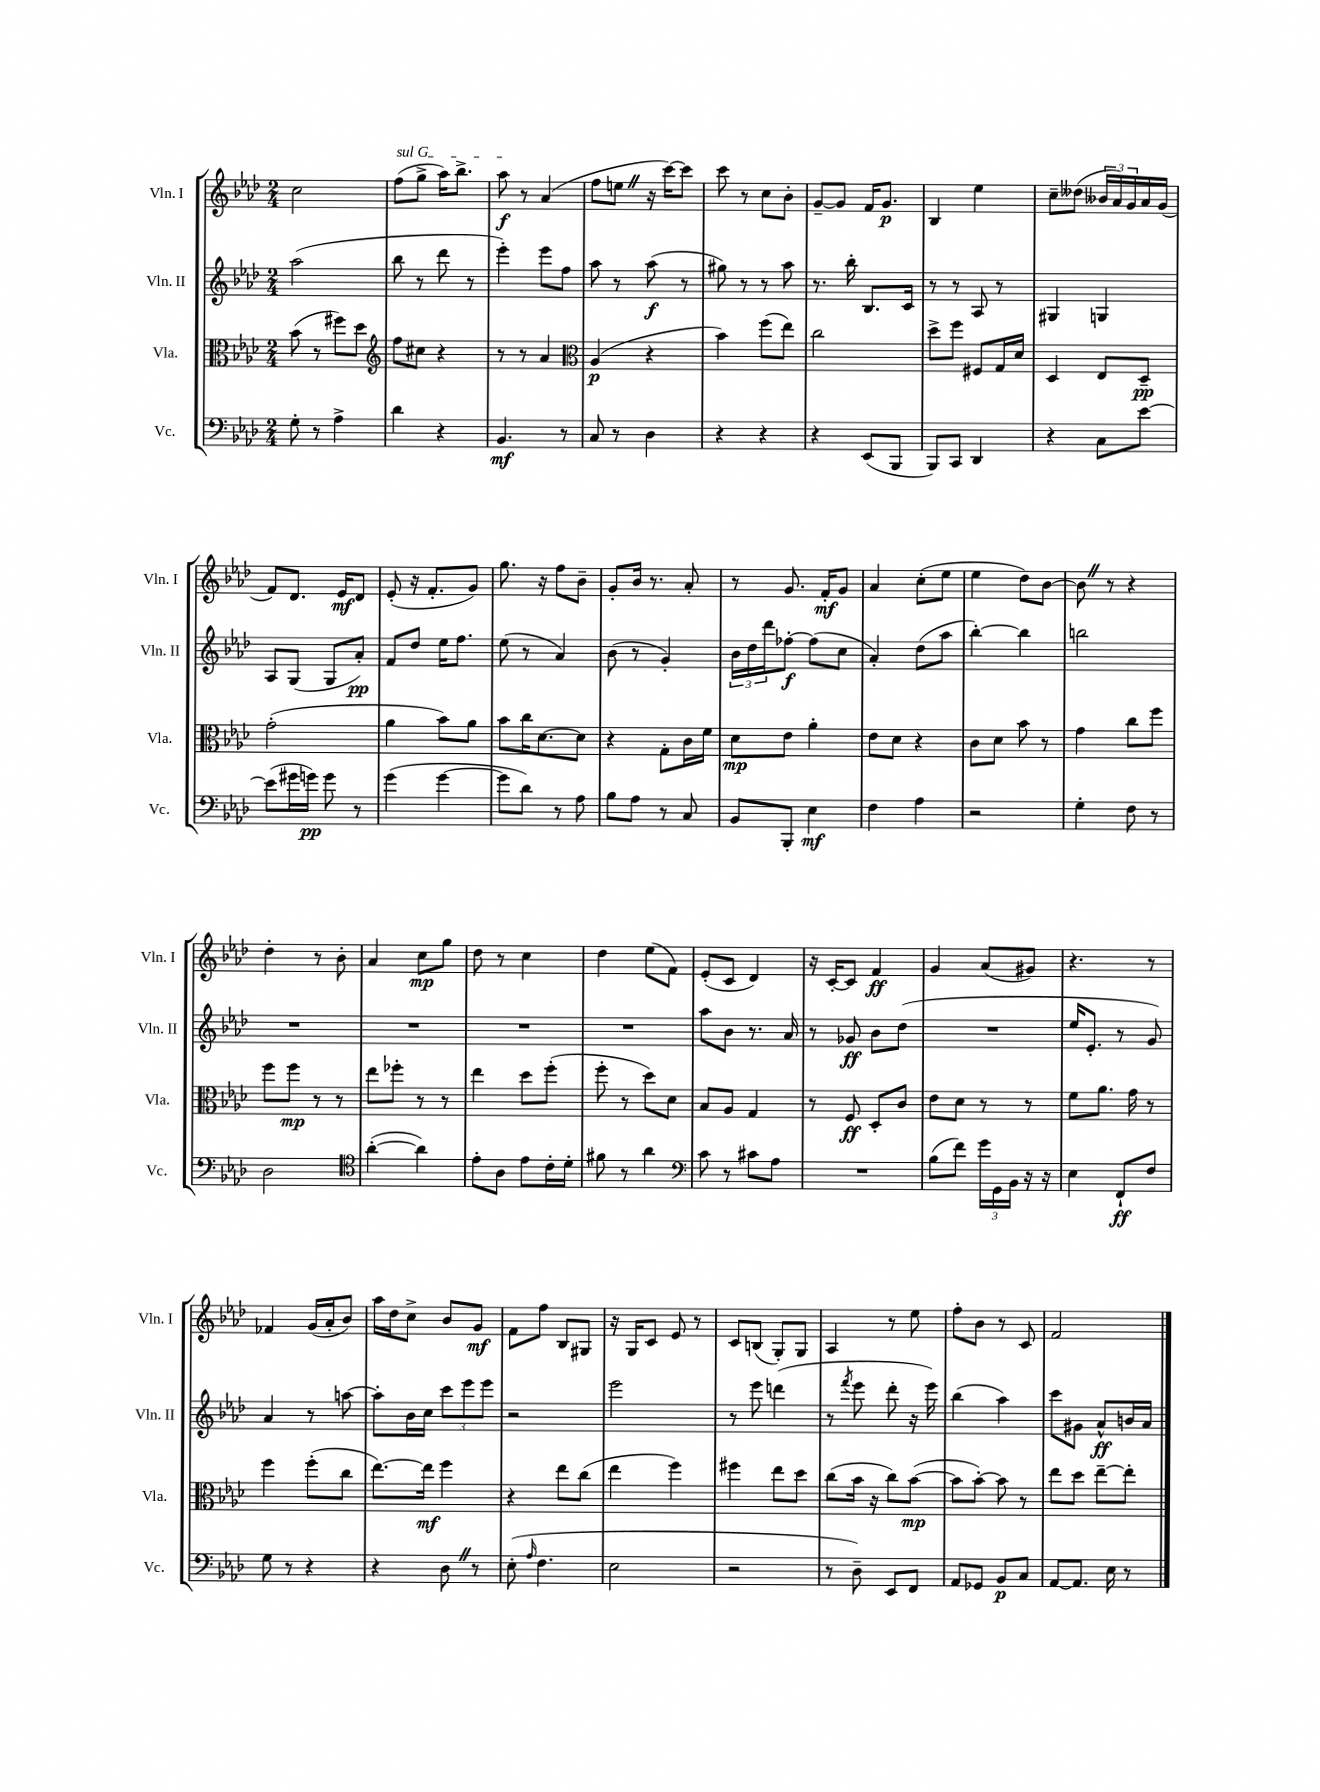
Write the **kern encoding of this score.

**kern	**kern	**kern	**kern
*staff4	*staff3	*staff2	*staff1
*clefF4	*clefC3	*clefG2	*clefG2
*k[b-e-a-d-]	*k[b-e-a-d-]	*k[b-e-a-d-]	*k[b-e-a-d-]
*M2/4	*M2/4	*M2/4	*M2/4
8G'\	(8b-\	(2aa-\	2cc\
8r	8r	.	.
4A-^\	8ff#\L)	.	.
.	8dd-\J	.	.
=	=	=	=
*	*clefG2	*	*
4d-\	8ff\L	8bb-\	(8ff\L
.	8cc#\J	8r	8gg^\J
4r	4r	8ddd-\	16aa-\LK)
.	.	.	8.bb-^\J
.	.	8r	.
=	=	=	=
4.BB-/	8r	4eee-'\)	8aa-\
.	8r	.	8r
.	4a-/	8eee-\L	(4a-/
8r	.	8ff\J	.
=	=	=	=
*	*clefC3	*	*
8C/	(4A-/	8aa-\	8ff\L
8r	.	8r	8ee\J
4D-\	4r	(8aa-\	16r
.	.	.	[16ccc\LK)
.	.	8r	8ccc\]J
=	=	=	=
4r	4b-\)	8gg#\)	8ccc\
.	.	8r	8r
4r	(8ff\L	8r	8cc\L
.	8ee-\J)	8aa-\	8b-'\J
=	=	=	=
4r	2cc\	8.r	[8g~/L
.	.	.	8g/]J
.	.	16bb-'\	.
(8EE-/L	.	8.B-/L	16f/LK
.	.	.	8.g/J
8BBB-/J	.	.	.
.	.	16c/Jk	.
=	=	=	=
8BBB-/L)	8dd-^\L	8r	4B-/
8CC/J	8ff\J	8r	.
4DD-/	8F#/L	8A-/	4ee-\
.	16G/L	8r	.
.	16d-/JJ	.	.
=	=	=	=
4r	4D-/	4G#/	8cc~\L
.	.	.	(8dd--\J
8C\L	8E-/L	4G/	24b--/LL
.	.	.	24a-/)
.	.	.	24g/
[8e-\J	8D-~/J	.	16a-/
.	.	.	(16g/JJ
=	=	=	=
(8e-\]L	(2g'\	8A-/L	8f/L)
16g#\L	.	(8G/J	8.d-/J
16g\JJ)	.	.	.
8g\	.	8G/L	.
.	.	.	16e-/LK
8r	.	8a-'/J)	8d-/J
=	=	=	=
(4g\	4a-\	8f/L	(8e-'/
.	.	8dd-/J	16r
.	.	.	8.f'/L
[4g\	8b-\L)	16ee-\LK	.
.	.	8.ff\J	.
.	8a-\J	.	8g/J)
=	=	=	=
8g\]L	8b-\L	(8ee-\	8.gg\
8d-\J)	16cc\K	8r	.
.	[8.d-\	.	16r
8r	.	4a-/)	8ff\L
8A-\	8d-\]J	.	8b-~\J
=	=	=	=
8B-\L	4r	(8b-\	8g'/L
8A-\J	.	8r	16b-/Jk
.	.	.	8.r
8r	8G'\L	4g'/)	.
8C/	16c\L	.	8a-'/
.	16f\JJ	.	.
=	=	=	=
8BB-/L	8d-\L	24b-\LL	8r
.	.	24dd-\	.
.	.	24ddd-\J	.
8BBB-'/J	8e-\J	[8ff-'\J	8.g/
4E-\	4a-'\	(8ff-\]L	.
.	.	.	16f'/LK
.	.	8cc\J	8g/J
=	=	=	=
4F\	8e-\L	4a-'/)	4a-/
.	8d-\J	.	.
4A-\	4r	(8dd-\L	(8cc'\L
.	.	8aa-\J	8ee-\J
=	=	=	=
2r	8c\L	[4bb-'\)	4ee-\
.	8d-\J	.	.
.	8b-\	4bb-\]	8dd-\L)
.	8r	.	[8b-\J
=	=	=	=
4G'\	4g\	2bb\	8b-\]
.	.	.	8r
8F\	8cc\L	.	4r
8r	8ff\J	.	.
=	=	=	=
2D-\	8ff\L	2r	4dd-'\
.	8ff\J	.	.
.	8r	.	8r
.	8r	.	8b-'\
=	=	=	=
*clefC4	*	*	*
([4a-'\	8ee-\L	2r	4a-/
.	8ff-'\J	.	.
4a-\])	8r	.	8cc\L
.	8r	.	8gg\J
=	=	=	=
8e-'\L	4ee-\	2r	8dd-\
8A-\J	.	.	8r
8e-\L	8dd-\L	.	4cc\
16c'\L	(8ff'\J	.	.
16d-'\JJ	.	.	.
=	=	=	=
8f#\	8ff'\	2r	4dd-\
8r	8r	.	.
4a-\	8dd-\L)	.	(8ee-\L
.	8d-\J	.	8f\J)
=	=	=	=
*clefF4	*	*	*
8c\	8B-/L	8aa-\L	(8e-'/L
8r	8A-/J	8b-\J	8c/J
8c#\L	4G/	8.r	4d-/)
8A-\J	.	.	.
.	.	16a-/	.
=	=	=	=
2r	8r	8r	16r
.	.	.	[16c'/LK
.	8F/	8g-/	8c/]J
.	8D-'/L	8b-\L	4f/
.	8c/J	(8dd-\J	.
=	=	=	=
(8B-\L	8e-\L	2r	4g/
8f\J)	8d-\J	.	.
24g\LL	8r	.	(8a-/L
24GG\	.	.	.
24BB-\JJ	.	.	.
16r	8r	.	8g#/J)
16r	.	.	.
=	=	=	=
4E-\	8f\L	16ee-/LK	4.r
.	.	8.e-'/J	.
.	8.a-\J	.	.
8FF`/L	.	8r	.
.	16g\	.	.
8F/J	8r	8g/)	8r
=	=	=	=
8G\	4ff\	4a-/	4f-/
8r	.	.	.
4r	(8ff'\L	8r	(16g/LL
.	.	.	16a-'/J
.	8cc\J	[8aa\	8b-/J)
=	=	=	=
4r	[8.ee-\L)	8aa'\]L	16aa-\LL
.	.	.	16dd-\J
.	.	16b-\L	8cc^\J
.	16ee-\]Jk	16cc\JJ	.
8D-\	4ff\	12ccc\L	8b-/L
.	.	12eee-\	.
8r	.	.	8g/J
.	.	12eee-\J	.
=	=	=	=
(8E-'\	4r	2r	8f\L
16qqA-/	.	.	.
4.F\	.	.	8ff\J
.	8ee-\L	.	8B-/L
.	(8cc\J	.	8G#/J
=	=	=	=
2E-\	4ee-\	2eee-\	16r
.	.	.	16G/LK
.	.	.	8c/J
.	4ff\)	.	8e-/
.	.	.	8r
=	=	=	=
2r	4ff#\	8r	8c/L
.	.	8eee-\	(8B/J
.	8ee-\L	(4ddd\	8G'/L)
.	8dd-\J	.	8G/J
=	=	=	=
8r	(8cc\L	8r	4A-/
.	.	8qfff/	.
8D-~\)	16b-\Jk	8eee-\	.
.	16r	.	.
8EE-/L	8cc\L)	8ddd-'\	8r
8FF/J	([8b-\J	16r	8ee-\
.	.	16eee-\)	.
=	=	=	=
8AA-/L	8b-\]L	(4bb-\	8ff'\L
8GG-/J	[8b-'\J)	.	8b-\J
8BB-/L	8b-\]	4aa-\)	8r
8C/J	8r	.	8c/
=	=	=	=
[8AA-/L	8ee-\L	8ccc\L	2f/
8.AA-/]J	8dd-\J	8g#\J	.
.	[8ee-~\L	8a-^^/L	.
16E-\	.	.	.
8r	8ee-'\]J	16b/L	.
.	.	16a-/JJ	.
==	==	==	==
*-	*-	*-	*-
